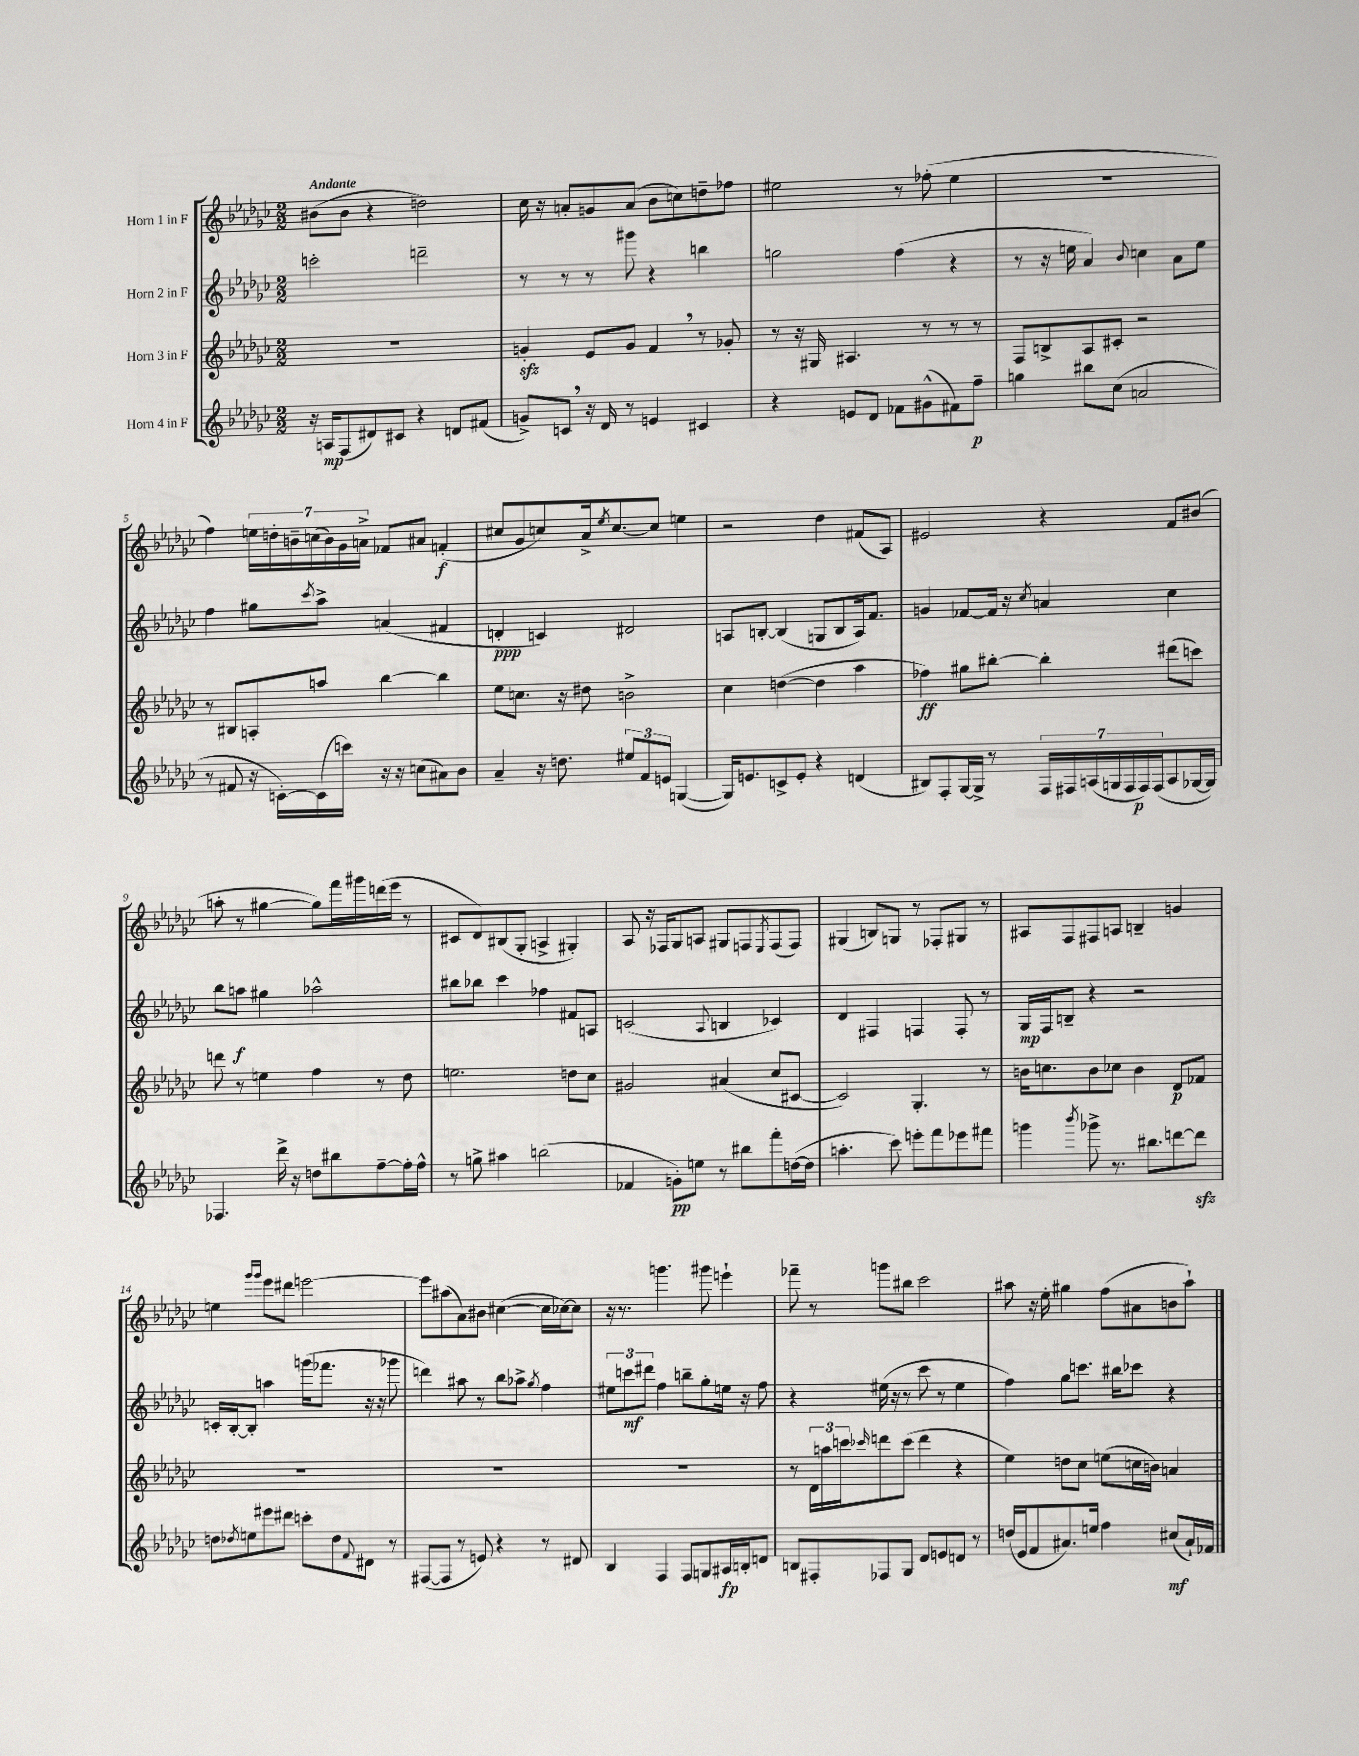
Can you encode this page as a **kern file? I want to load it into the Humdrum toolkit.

**kern	**dynam	**kern	**dynam	**kern	**dynam	**kern	**dynam
*part4	*part4	*part3	*part3	*part2	*part2	*part1	*part1
*staff4	*staff4	*staff3	*staff3	*staff2	*staff2	*staff1	*staff1
*I"Horn 4 in F	*	*I"Horn 3 in F	*	*I"Horn 2 in F	*	*I"Horn 1 in F	*
*clefG2	*	*clefG2	*	*clefG2	*	*clefG2	*
*k[b-e-a-d-g-c-]	*	*k[b-e-a-d-g-c-]	*	*k[b-e-a-d-g-c-]	*	*k[b-e-a-d-g-c-]	*
*M2/2	*	*M2/2	*	*M2/2	*	*M2/2	*
=1	=1	=1	=1	=1	=1	=1	=1
!	!	!	!	!	!	!LO:TX:a:B:t=Andante	!
16r	.	1r	.	2cccn'\	.	(8b#X\L	.
16An/KL	mp	.	.	.	.	.	.
(8F/	.	.	.	.	.	8b#\J	.
8d#X/)	.	.	.	.	.	4r	.
8c#X/J	.	.	.	.	.	.	.
4r	.	.	.	2dddn~\	.	2ddn\)	.
8dn/L	.	.	.	.	.	.	.
(8f#X/J	.	.	.	.	.	.	.
=2	=2	=2	=2	=2	=2	=2	=2
8gn^/L)	.	4gnzz'/	.	8r	.	16cc-\	.
.	.	.	.	.	.	16r	.
8cn,/J	.	.	.	8r	.	8an'/L	.
16r	.	8e-/L	.	8r	.	8gn/	.
16d-/	.	.	.	.	.	.	.
8r	.	8g/J	.	8ggg#X\	.	(8a/J	.
4en/	.	4f,/	.	4r	.	8b-\L	.
.	.	.	.	.	.	8ccn\)	.
4c#X/	.	8r	.	4bbn\	.	8ddn~\	.
.	.	8g-X'/	.	.	.	8ff-X\J	.
=3	=3	=3	=3	=3	=3	=3	=3
4r	.	8r	.	2ggn\	.	2ee#X\	.
.	.	16r	.	.	.	.	.
.	.	16G#X/	.	.	.	.	.
8en/L	.	4.A#X/	.	.	.	.	.
8d-/J	.	.	.	.	.	.	.
8f-X\L	.	.	.	(4ff\	.	8r	.
(8g#X^^\	.	8r	.	.	.	(8ff-X'\	.
8f#X\)	.	8r	.	4r	.	4ee#\	.
8ff~\J	p	8r	.	.	.	.	.
=4	=4	=4	=4	=4	=4	=4	=4
4ggn\	.	8F/L	.	8r	.	1r	.
.	.	8Bn^/	.	16r	.	.	.
.	.	.	.	16een\	.	.	.
8bb#X\L	.	8A-/	.	4a-/)	.	.	.
(8cc-\J	.	8c#X'/J	.	.	.	.	.
.	.	.	.	8qqb-/	.	.	.
2an/	.	2r	.	4ccn\	.	.	.
.	.	.	.	8a-\L	.	.	.
.	.	.	.	8ee\J	.	.	.
!!LO:LB:g=z
=5	=5	=5	=5	=5	=5	=5	=5
8r	.	8r	.	4ff\	.	4ff\)	.
8f#X/	.	8B#X/L	.	.	.	.	.
16r	.	8An'/	.	8gg#X\L	.	28een\LL	.
.	.	.	.	.	.	28ddn'\	.
[16cn'\LL)	.	.	.	.	.	.	.
.	.	.	.	.	.	28bn~\	.
.	.	.	.	.	.	(28ccn\	.
.	.	.	.	8qccc-/	.	.	.
(16c\]	.	8aan/J	.	8aa-^\J	.	.	.
.	.	.	.	.	.	28b\)	.
.	.	.	.	.	.	28g-\	.
16cccn\JJ)	.	.	.	.	.	.	.
.	.	.	.	.	.	28an^\JJ	.
16r	.	[4bb-\	.	(4an/	.	8f-X/L	.
16r	.	.	.	.	.	.	.
(8ccn\L	.	.	.	.	.	8a#X/J	.
8a#X\)	.	4bb-\]	.	4f#X/	.	(4fn'/	f
8b-\J	.	.	.	.	.	.	.
=6	=6	=6	=6	=6	=6	=6	=6
4a-~/	.	8ee-\L	.	4dn'/	ppp	8cc#X/L	.
.	.	8.ccn\J	.	.	.	8g-/	.
16r	.	.	.	4cn/)	.	8ccn/)	.
8.ddn\	.	16r	.	.	.	.	.
.	.	8dd#X\	.	.	.	16a-^/k	.
.	.	.	.	.	.	8qee-/	.
.	.	.	.	.	.	[8.cc/	.
12ee#X/L	.	2bn^\	.	2d#X/	.	.	.
12f/	.	.	.	.	.	.	.
.	.	.	.	.	.	8cc/J]	.
12en/J	.	.	.	.	.	.	.
([4Gn/	.	.	.	.	.	4een\	.
=7	=7	=7	=7	=7	=7	=7	=7
16G/KL])	.	4cc-\	.	8An/L	.	2r	.
8.en/	.	.	.	.	.	.	.
.	.	.	.	[8Bn'/J	.	.	.
8cn^/	.	([4ddn\	.	(4B/]	.	.	.
8e'/J	.	.	.	.	.	.	.
4r	.	4dd\]	.	8Gn/L	.	4dd-\	.
.	.	.	.	8B/	.	.	.
(4dn/	.	4aa-\	.	16A/k)	.	(8f#X/L	.
.	.	.	.	8.f/J	.	.	.
.	.	.	.	.	.	8A-/J)	.
=8	=8	=8	=8	=8	=8	=8	=8
8B#X/L)	.	4ff-X\)	ff	4gn/	.	2e#X/	.
8F'/	.	.	.	.	.	.	.
[16G-/L	.	8gg#X\L	.	[8f-X/L	.	.	.
16G-^/JJ]	.	.	.	.	.	.	.
8r	.	[8bb#X'\J	.	16f-/Jk]	.	.	.
.	.	.	.	16r	.	.	.
.	.	.	.	8qcc-/	.	.	.
28F/LL	.	4bb#'\]	.	4an/	.	4r	.
28F#X/	.	.	.	.	.	.	.
(28An/	.	.	.	.	.	.	.
28Gn/	.	.	.	.	.	.	.
28F#/	.	.	.	.	.	.	.
28F#/)	p	.	.	.	.	.	.
(28F#/J	.	.	.	.	.	.	.
8A/	.	(8ddd#X\L	.	4cc-\	.	8f/L	.
[16G-X/L	.	8cccn\J)	.	.	.	(8b#X/J	.
16G-/JJ])	.	.	.	.	.	.	.
!!LO:LB:g=z
=9	=9	=9	=9	=9	=9	=9	=9
4.F-X/	.	8dddn\	.	8bb-\L	.	8aan'\	.
.	.	8r	.	8aan\J	f	8r	.
.	.	4een\	.	4gg#X\	.	[4gg#X\	.
16ddd-^\	.	.	.	.	.	.	.
16r	.	.	.	.	.	.	.
8ddn\L	.	4ff\	.	2aa-X^^\	.	8gg#\L])	.
8bb#X\	.	.	.	.	.	16fff\L	.
.	.	.	.	.	.	16ggg#X\	.
[8ff~\	.	8r	.	.	.	(16dddn\	.
.	.	.	.	.	.	16eee-\JJ	.
16ff'\L]	.	8dd-\	.	.	.	8r	.
16ff^^\JJ	.	.	.	.	.	.	.
=10	=10	=10	=10	=10	=10	=10	=10
8r	.	2.een\	.	8bb#X\L	.	8c#X/L	.
8ggn^\	.	.	.	8bb-X\J	.	8d-/)	.
4aa#X\	.	.	.	4ccc-\	.	(8B#X/	.
.	.	.	.	.	.	8G-'/J	.
(2bbn\	.	.	.	4ff-X\	.	4An^/	.
.	.	8ddn\L	.	8f#X/L	.	4G#X'/)	.
.	.	8cc-\J	.	8An/J	.	.	.
=11	=11	=11	=11	=11	=11	=11	=11
4f-X/	.	2g#X/	.	(2cn/	.	8A-/	.
.	.	.	.	.	.	16r	.
.	.	.	.	.	.	16F-X/KL	.
8gn'\L)	pp	.	.	.	.	8G-/	.
8een\J	.	.	.	.	.	8An/J	.
.	.	.	.	8qqA-/	.	.	.
8r	.	(4a#X/	.	4Bn/	.	8G#X/L	.
8bb#X\L	.	.	.	.	.	8Fn/	.
.	.	.	.	.	.	8qE-/	.
8fff'\	.	8cc-/L	.	4c-X/)	.	(8F/	.
([16ddn\L	.	[8c#X/J	.	.	.	8F/J)	.
16dd\JJ]	.	.	.	.	.	.	.
=12	=12	=12	=12	=12	=12	=12	=12
4.aan'\	.	2c#/])	.	4d-/	.	(4G#X/	.
.	.	.	.	4F#X/	.	8Bn/L)	.
8ccc-\)	.	.	.	.	.	8Gn/J	.
8eeen'\L	.	4.G-'/	.	4Fn/	.	8r	.
8fff\	.	.	.	.	.	8F-X'/L	.
8eee-X\	.	.	.	8F'/	.	8G#X/J	.
8fff#X\J	.	8r	.	8r	.	8r	.
=13	=13	=13	=13	=13	=13	=13	=13
4gggn\	.	16bn\KL	.	16G-/LL	mp	8A#X/L	.
.	.	8.ccn\	.	16F/J	.	.	.
.	.	.	.	8Bn~/J	.	8F/	.
8qbbb-/	.	.	.	.	.	.	.
8ggg-X^\	.	8b\	.	4r	.	8F#X/	.
8.r	.	8cc-X\J	.	.	.	8An/J	.
.	.	4b\	.	2r	.	4Bn~/	.
8.bb#X\L	.	.	.	.	.	.	.
[8dddn\	.	8d-/L	p	.	.	4gn/	.
8dddzz\J]	.	8f-X/J	.	.	.	.	.
!!LO:LB:g=z
=14	=14	=14	=14	=14	=14	=14	=14
8ddn\L	.	1r	.	16cn'/LL	.	4een\	.
.	.	.	.	[16B-'/J	.	.	.
8qdd-X/	.	.	.	.	.	.	.
8een\	.	.	.	8B-'/J]	.	.	.
.	.	.	.	.	.	16qqggg-/LL	.
.	.	.	.	.	.	16qqggg-/JJ	.
8eee#X\	.	.	.	4aan\	.	8eee-\L	.
8ddd#X\J	.	.	.	.	.	8ddd#X\J	.
8cccn'\L	.	.	.	(16gggn\KL	.	[2eeen\	.
.	.	.	.	8.fff-X\J	.	.	.
8dd-\	.	.	.	.	.	.	.
8qqf/	.	.	.	.	.	.	.
8d#X\J	.	.	.	16r	.	.	.
.	.	.	.	16r	.	.	.
8r	.	.	.	8ggg-X\	.	.	.
=15	=15	=15	=15	=15	=15	=15	=15
([8F#X/L	.	1r	.	4dddn\)	.	8eee\L]	.
8F#/J]	.	.	.	.	.	(8aa#X\	.
8r	.	.	.	8aa#X\	.	8a-\)	.
8en/)	.	.	.	8r	.	8b#X\J	.
4r	.	.	.	8bb-\L	.	([4cc#X\	.
.	.	.	.	8aa-X^\J	.	.	.
.	.	.	.	8qgg-/	.	.	.
8r	.	.	.	4ff\	.	16cc#\LL]	.
.	.	.	.	.	.	[16cc-X\J)	.
8d#X/	.	.	.	.	.	8cc-\J]	.
=16	=16	=16	=16	=16	=16	=16	=16
4B-/	.	1r	.	12ee#X\L	.	16r	.
.	.	.	.	.	.	8.r	.
.	.	.	.	12cccn\	mf	.	.
.	.	.	.	12ddd#X\J	.	.	.
4F/	.	.	.	4ff\	.	4.gggn\	.
8F/L	.	.	.	8bbn~\L	.	.	.
8Gn/	.	.	.	8gg-'\	.	8ggg#X\	.
16A#X/L	fp	.	.	16een\Jk	.	4eeen`\	.
16Bn'/J	.	.	.	16r	.	.	.
8dn/J	.	.	.	8ff\	.	.	.
=17	=17	=17	=17	=17	=17	=17	=17
8Bn/L	.	8r	.	4r	.	8fff-X~\	.
8F#X'/	.	24d-\LL	.	.	.	8r	.
.	.	24aan\	.	.	.	.	.
.	.	24cccn\J	.	.	.	.	.
.	.	16qqccc-X/	.	.	.	.	.
8F-X/	.	8dddn\	.	(16ee#X\	.	8gggn\L	.
.	.	.	.	16r	.	.	.
8G-/J	.	(8ccc-\J	.	8r	.	8bb#X\J	.
8d-/L	.	4ddd\	.	8ccc-\	.	2ccc-\	.
8en/	.	.	.	8r	.	.	.
8dn/J	.	4r	.	4ee#\	.	.	.
8r	.	.	.	.	.	.	.
=18	=18	=18	=18	=18	=18	=18	=18
(16ddn/LL	.	4ee-\)	.	4ff\)	.	8aa#X\	.
16e-/J	.	.	.	.	.	.	.
8f/	.	.	.	.	.	16r	.
.	.	.	.	.	.	16ee-'\	.
8.a#X/)	.	8ddn\L	.	8gg-\L	.	4gg#X\	.
.	.	8cc-\J	.	8.cccn\J	.	.	.
16een/Jk	.	.	.	.	.	.	.
4ff\	.	(8een\L	.	.	.	(8ff\L	.
.	.	.	.	16bb#X\KL	.	.	.
.	.	16ccn\L	.	8ccc-X\J	.	8a#X\	.
.	.	16bn\JJ)	.	.	.	.	.
(8cc#X/L	mf	4an/	.	4r	.	8bn\	.
16a#`/L)	.	.	.	.	.	8aa#`\J)	.
16f-X/JJ	.	.	.	.	.	.	.
==	==	==	==	==	==	==	==
*-	*-	*-	*-	*-	*-	*-	*-
